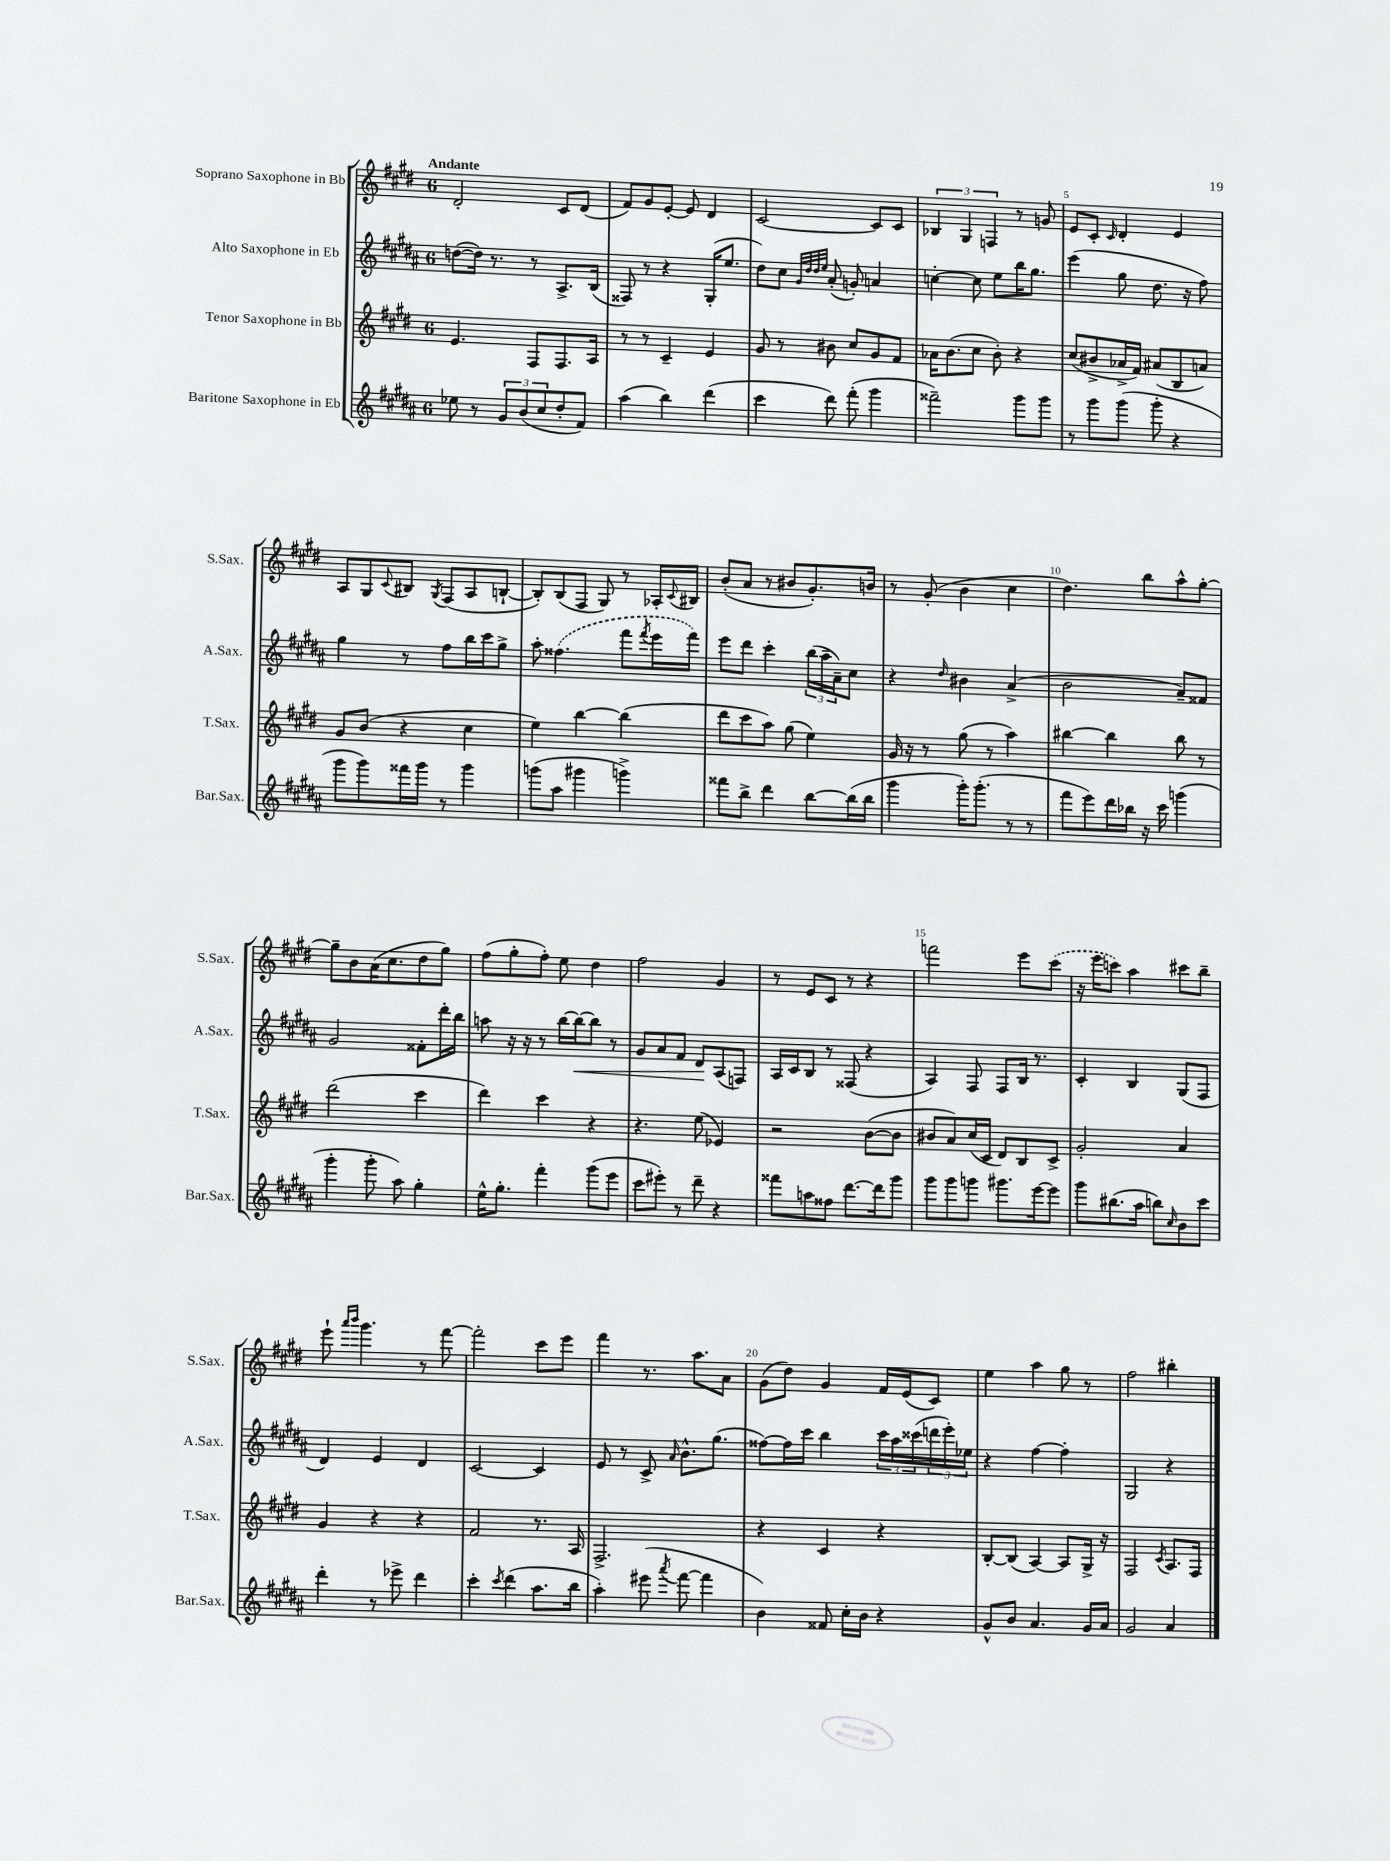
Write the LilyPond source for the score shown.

<<
\new StaffGroup <<
\new Staff = "s0" \with { instrumentName = "Soprano Saxophone in Bb" shortInstrumentName = "S.Sax." } {
    \clef treble \key e \major \once \override Staff.TimeSignature.style = #'single-digit \time 6/8 \tempo "Andante"
    dis'2-. cis'8 dis'8( |
    fis'8) gis'8 e'8~-. e'8 dis'4 |
    cis'2~ cis'8 cis'8 |
    \tuplet 3/2 { bes4 gis4 f4 } r8 g'8 |
    e'8 cis'8-. \grace { cis'16 } dis'4-. e'4 |
    a8 gis8 \appoggiatura { cis'8 } bis8 \acciaccatura { gis8 } fis8( a8 b8~-! |
    b8-.) b8( fis8 gis8) r8 aes16-. \appoggiatura { cis'8 } bis16 |
    b'8-.( a'8 r8 bis'8 gis'8.-.) b'16 |
    r8 gis'8-.( b'4 cis''4 |
    dis''4.) b''8 a''8-^ gis''8~-. |
    gis''8-- b'8 a'16( cis''8. dis''8 gis''8) |
    fis''8( gis''8-. fis''8-.) e''8 dis''4 |
    fis''2 gis'4 |
    r8 e'8 cis'8 r8 r4 |
    f'''2 e'''8 \once \slurDashed cis'''8( |
    r16 e'''16 c'''8) a''4 cis'''8 b''8-- |
    e'''8-! \grace { a'''16 b'''16 } gis'''4. r8 fis'''8~ |
    fis'''2-. cis'''8 e'''8 |
    fis'''4 r8. a''8. a'8 |
    gis'8( dis''8) gis'4 fis'16 e'16( cis'8) |
    e''4 a''4 gis''8 r8 |
    fis''2 bis''4-. \bar "|." |
}
\new Staff = "s1" \with { instrumentName = "Alto Saxophone in Eb" shortInstrumentName = "A.Sax." } {
    \clef treble \key b \major \once \override Staff.TimeSignature.style = #'single-digit \time 6/8
    d''8~( d''16) r8. r8 ais8.-> b16( |
    fisis8) r8 r4 gis16-.( e''8. |
    dis''8) cis''8 \grace { gis'32 dis''32 dis''32 e''32 } ais'8-.( g'8-.) a'4 |
    c''4~-. c''8 e''8 b''16 gis''8. |
    e'''4( gis''8 dis''8. r16 fis''8) |
    gis''4 r8 fis''8 b''16 cis'''16 gis''8-> |
    ais''8-. \once \slurDashed fisis''4.( fis'''8 \acciaccatura { fis'''8 } e'''16 fis'''16) |
    e'''8 dis'''8 cis'''4-. \tuplet 3/2 { b''16( ais''16-- ais'16--) } cis''8 |
    r4 \grace { dis''16 } bis'4 ais'4->( |
    b'2 ais'8--) fisis'8 |
    gis'2 fisis'8-. dis'''16-. b''16 |
    a''8 r16 r16 r8 b''16~ b''16~\< b''8 r8 |
    gis'8 ais'8 fis'8 dis'8\! ais8( f8) |
    ais16 cis'16 b8 r8 fisis8( r4 |
    ais4) fis8 fis8 b16 r8. |
    cis'4-. b4 gis8( fis8 |
    dis'4) e'4 dis'4 |
    cis'2~ cis'4 |
    e'8 r8 cis'8-> \grace { ais'16 } b'8.-^ gis''8.( |
    fisis''8~) fisis''16 cis'''16 b''4 \tuplet 3/2 { cis'''16 ais''16 cisis'''16( } \tuplet 3/2 { d'''16 e'''16-.) ees''16 } |
    r4 fis''4~ fis''4-. |
    gis2 r4 \bar "|." |
}
\new Staff = "s2" \with { instrumentName = "Tenor Saxophone in Bb" shortInstrumentName = "T.Sax." } {
    \clef treble \key e \major \once \override Staff.TimeSignature.style = #'single-digit \time 6/8
    e'4. fis8 fis8. a16 |
    r8 r8 cis'4-- e'4 |
    gis'8 r8 bis'8 cis''8 gis'8 fis'8 |
    aes'16 b'8.( cis''8 b'8-.) r4 |
    cis''8( bis'8-> aes'16-> fis'16) ais'8( b8 a'8) |
    gis'8 b'8( r4 cis''4 |
    e''4) b''4~ b''4( |
    dis'''8 cis'''8 a''8) gis''8( e''4) |
    gis'16 r16 r8 gis''8( r8 a''4) |
    bis''4~ bis''4 bis''8 r8 |
    dis'''2( cis'''4 |
    dis'''4) cis'''4 r4 |
    r4. e''8( ees'4) |
    r2 b'8~( b'8 |
    bis'8 a'8) cis''16( cis'16 dis'8) b8 cis'8-> |
    gis'2-. a'4 |
    gis'4 r4 r4 |
    fis'2 r8. a16 |
    fis2.-> |
    r4 cis'4 r4 |
    b8~-. b8( a4~) a8 gis16-> r16 |
    fis2 \acciaccatura { cis'8 } a8. fis16 \bar "|." |
}
\new Staff = "s3" \with { instrumentName = "Baritone Saxophone in Eb" shortInstrumentName = "Bar.Sax." } {
    \clef treble \key b \major \once \override Staff.TimeSignature.style = #'single-digit \time 6/8
    ees''8 r8 \tuplet 3/2 { gis'8 b'8( cis''8 } dis''8-. fis'8) |
    ais''4( b''4) dis'''4( |
    cis'''4 dis'''8) fis'''8-.( gis'''4 |
    fisis'''2--) gis'''8 gis'''8 |
    r8 gis'''8 gis'''8( gis'''8-. r4 |
    gis'''8 gis'''8) fisis'''16 gis'''16 r8 gis'''4 |
    g'''8( ais''8 gis'''4 g'''4->) |
    fisis'''8 b''8-> dis'''4 b''8~ b''16( b''16 |
    gis'''4 gis'''16-.) gis'''8.-.( r8 r8 |
    fis'''8 e'''8) dis'''16 bes''16 r16 cis'''16 g'''4( |
    gis'''4-. gis'''8-. ais''8) gis''4-. |
    e''16-^ gis''8.-. fis'''4-. gis'''8( e'''8 |
    cis'''8 eis'''8-.) r8 dis'''8-- r4 |
    fisis'''8 a''8 fisis''8 dis'''8.~ dis'''16 gis'''8 |
    gis'''8 gis'''8 g'''8 gis'''8. e'''16~ e'''8 |
    gis'''8 bis''8.( ais''16 b''8) \grace { cis''16 } b'8 cis'''8 |
    dis'''4-. r8 ees'''8-> dis'''4 |
    cis'''4-. \acciaccatura { cis'''8 } dis'''4( ais''8. b''16 |
    ais''4-.) eis'''8( \acciaccatura { ais'''8 } fis'''8~ fis'''4 |
    b'4) fisis'8 cis''16-. b'16 r4 |
    gis'8-^ b'8 ais'4. gis'16 ais'16 |
    gis'2 ais'4 \bar "|." |
}
>>
>>
\layout { \context { \Score \override BarNumber.break-visibility = ##(#f #t #t) barNumberVisibility = #(every-nth-bar-number-visible 5) } }
